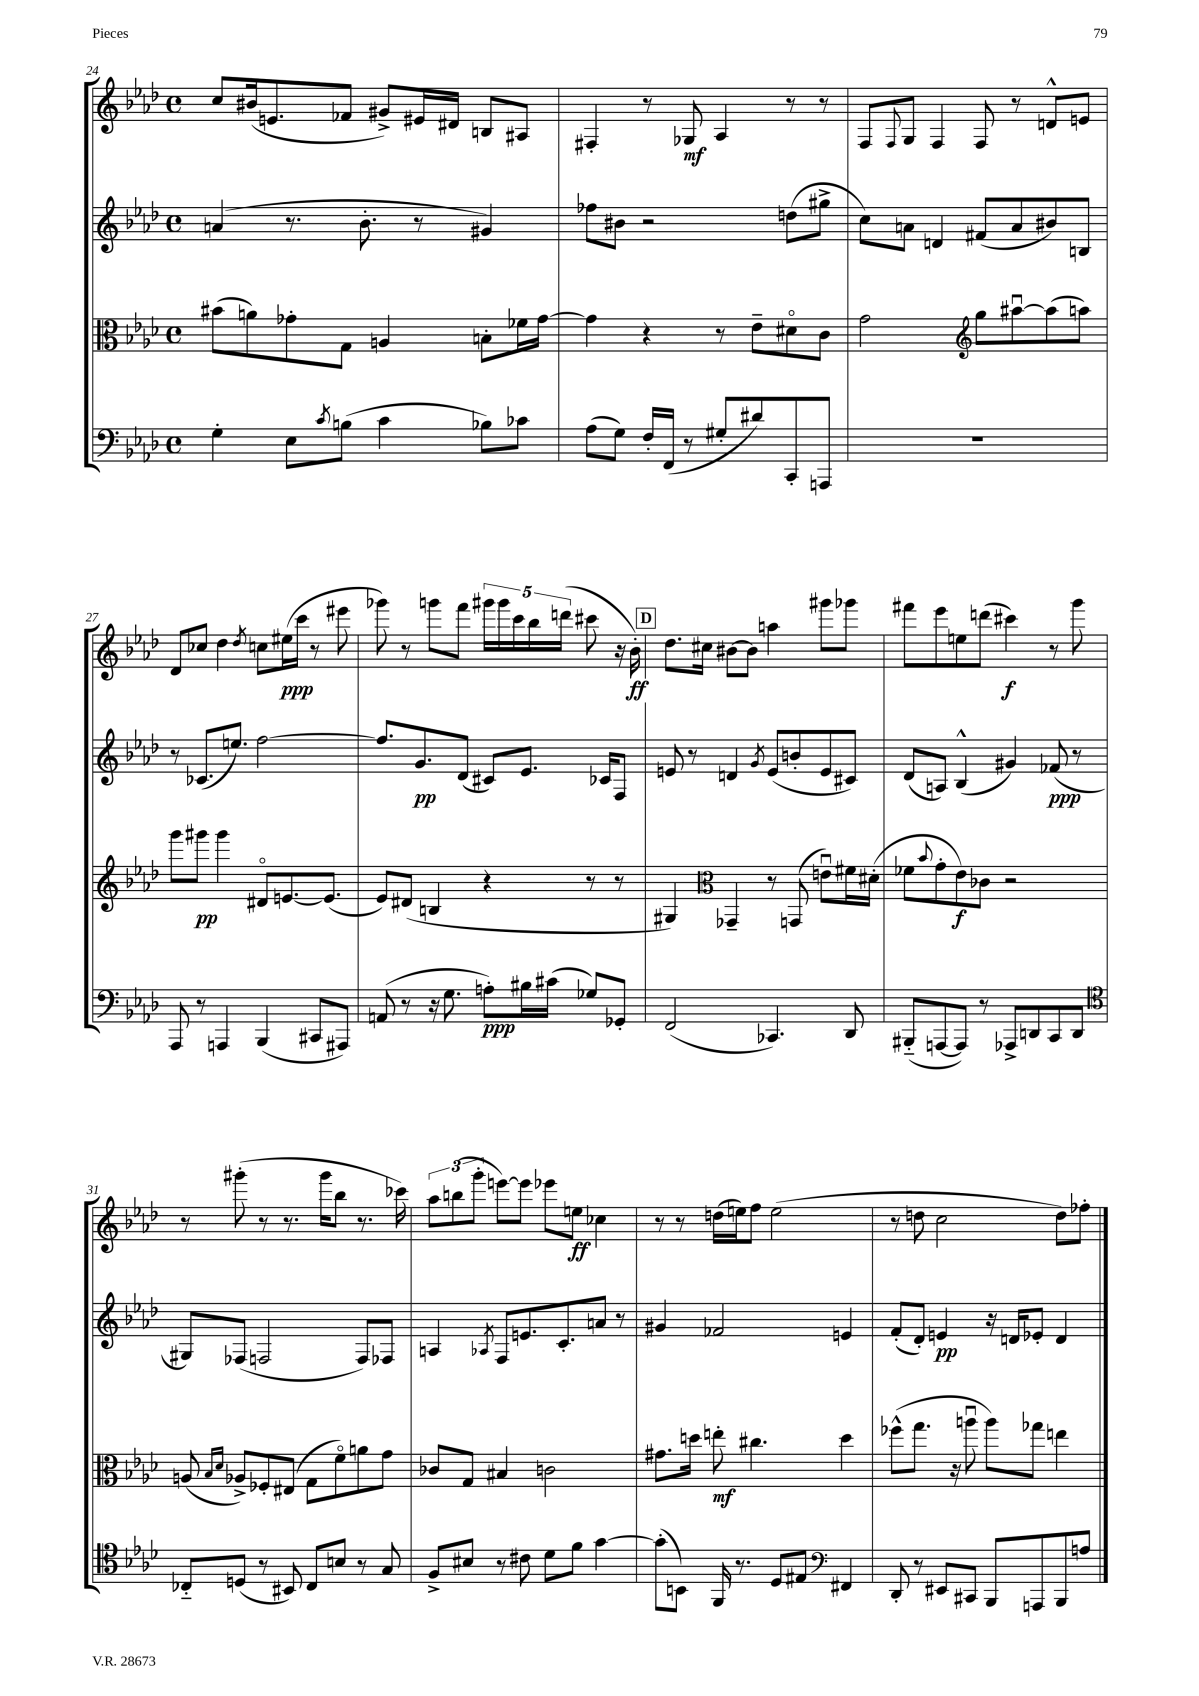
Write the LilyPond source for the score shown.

<<
\new StaffGroup <<
\new Staff = "s0" {
    \clef treble \key aes \major \defaultTimeSignature \time 4/4
    c''8 bis'16( e'8. fes'8 gis'8->) eis'16 dis'16 b8 ais8 |
    fis4-. r8 ges8\mf aes4 r8 r8 |
    f8 \appoggiatura { f8 } g8 f4 f8 r8 d'8-^ e'8 |
    des'8 ces''8 des''4 \acciaccatura { des''8 } c''8 eis''16\ppp( c'''16 r8 eis'''8 |
    ges'''8) r8 g'''8 f'''8 \tuplet 5/4 { gis'''16 gis'''16 c'''16 bes''16 d'''16( } cis'''8 r16 bes'16-.\ff) |
    \mark \markup { \box "D" } des''8. cis''16 bis'8~ bis'8 a''4 gis'''8 ges'''8 |
    fis'''8 ees'''8 e''8 d'''8( cis'''4\f) r8 g'''8 |
    r8 gis'''8-.( r8 r8. gis'''16 bes''8 r8. ces'''16) |
    \tuplet 3/2 { aes''8 b''8( g'''8-. } e'''8~) e'''8 ees'''8 e''8\ff ces''4 |
    r8 r8 d''16( e''16) f''8 e''2( |
    r8 d''8 c''2 d''8) fes''8-. \bar "|." |
}
\new Staff = "s1" {
    \clef treble \key aes \major \defaultTimeSignature \time 4/4
    a'4( r8. bes'8.-. r8 gis'4) |
    fes''8 bis'8 r2 d''8( gis''8-> |
    c''8) a'8 d'4 fis'8( a'8 bis'8) b8 |
    r8 ces'8.( e''8.) f''2~ |
    f''8. g'8.\pp des'8( cis'8) ees'8. ces'16 f8 |
    \mark \markup { \box "D" } e'8 r8 d'4 \acciaccatura { g'8 } e'8( b'8-. e'8 cis'8) |
    des'8( a8) bes4-^( gis'4) fes'8\ppp( r8 |
    gis8) fes8( f2 f8) fes8 |
    a4 \acciaccatura { aes8 } f8 e'8. c'8.-. a'8 r8 |
    gis'4 fes'2 e'4 |
    f'8-.( des'8-.) e'4\pp r16 d'16 ees'8-. d'4 \bar "|." |
}
\new Staff = "s2" {
    \clef alto \key aes \major \defaultTimeSignature \time 4/4
    bis'8( a'8) ges'8-. g8 a4 b8-. fes'16 ges'16~ |
    ges'4 r4 r8 ees'8-- dis'8\flageolet c'8 |
    g'2 \clef treble g''8 ais''8~\downbow ais''8( a''8) |
    g'''8 gis'''8\pp gis'''4 dis'8\flageolet e'8.~ e'8.( |
    ees'8) dis'8( b4 r4 r8 r8 |
    \mark \markup { \box "D" } gis4) \clef alto ges,4-- r8 g,8( e'8\downbow) fis'16 dis'16-.( |
    fes'8 \appoggiatura { bes'8 } g'8-. ees'8\f) ces'8 r2 |
    a8( \grace { bes16 des'16 } aes8->) fes8-. eis8( g8 f'8\flageolet) a'8 g'8 |
    ces'8 g8 bis4 c'2 |
    gis'8. d''16 e''8-.\mf cis''4. d''4 |
    fes''8-^( g''8. r16 a''8\downbow a''8) ges''8 e''4 \bar "|." |
}
\new Staff = "s3" {
    \clef bass \key aes \major \defaultTimeSignature \time 4/4
    g4-. ees8 \acciaccatura { c'8 } b8( c'4 bes8) ces'8 |
    aes8( g8) f16-. f,16( r8 gis8-. dis'8) c,8-. a,,8 |
    R1 |
    aes,,8 r8 a,,4 bes,,4( cis,8 ais,,8) |
    a,8( r8 r16 g8. a8-.\ppp) bis16 cis'16( ges8) ges,8-. |
    \mark \markup { \box "D" } f,2( ces,4.) des,8 |
    bis,,8-_( a,,8~ a,,8) r8 aes,,8-> d,8 c,8 d,8 |
    \clef tenor ces8-_ d8( r8 bis,8) ces8 b8 r8 g8 |
    f8-> bis8 r8 cis'8 des'8 f'8 g'4~ |
    g'8-.( b,8) f,16 r8. des8 eis8 \clef bass fis,4 |
    des,8-. r8 eis,8 cis,8 bes,,8 a,,8 bes,,8 a8 \bar "|." |
}
>>
>>
\layout { \context { \Score currentBarNumber = #24 } }
